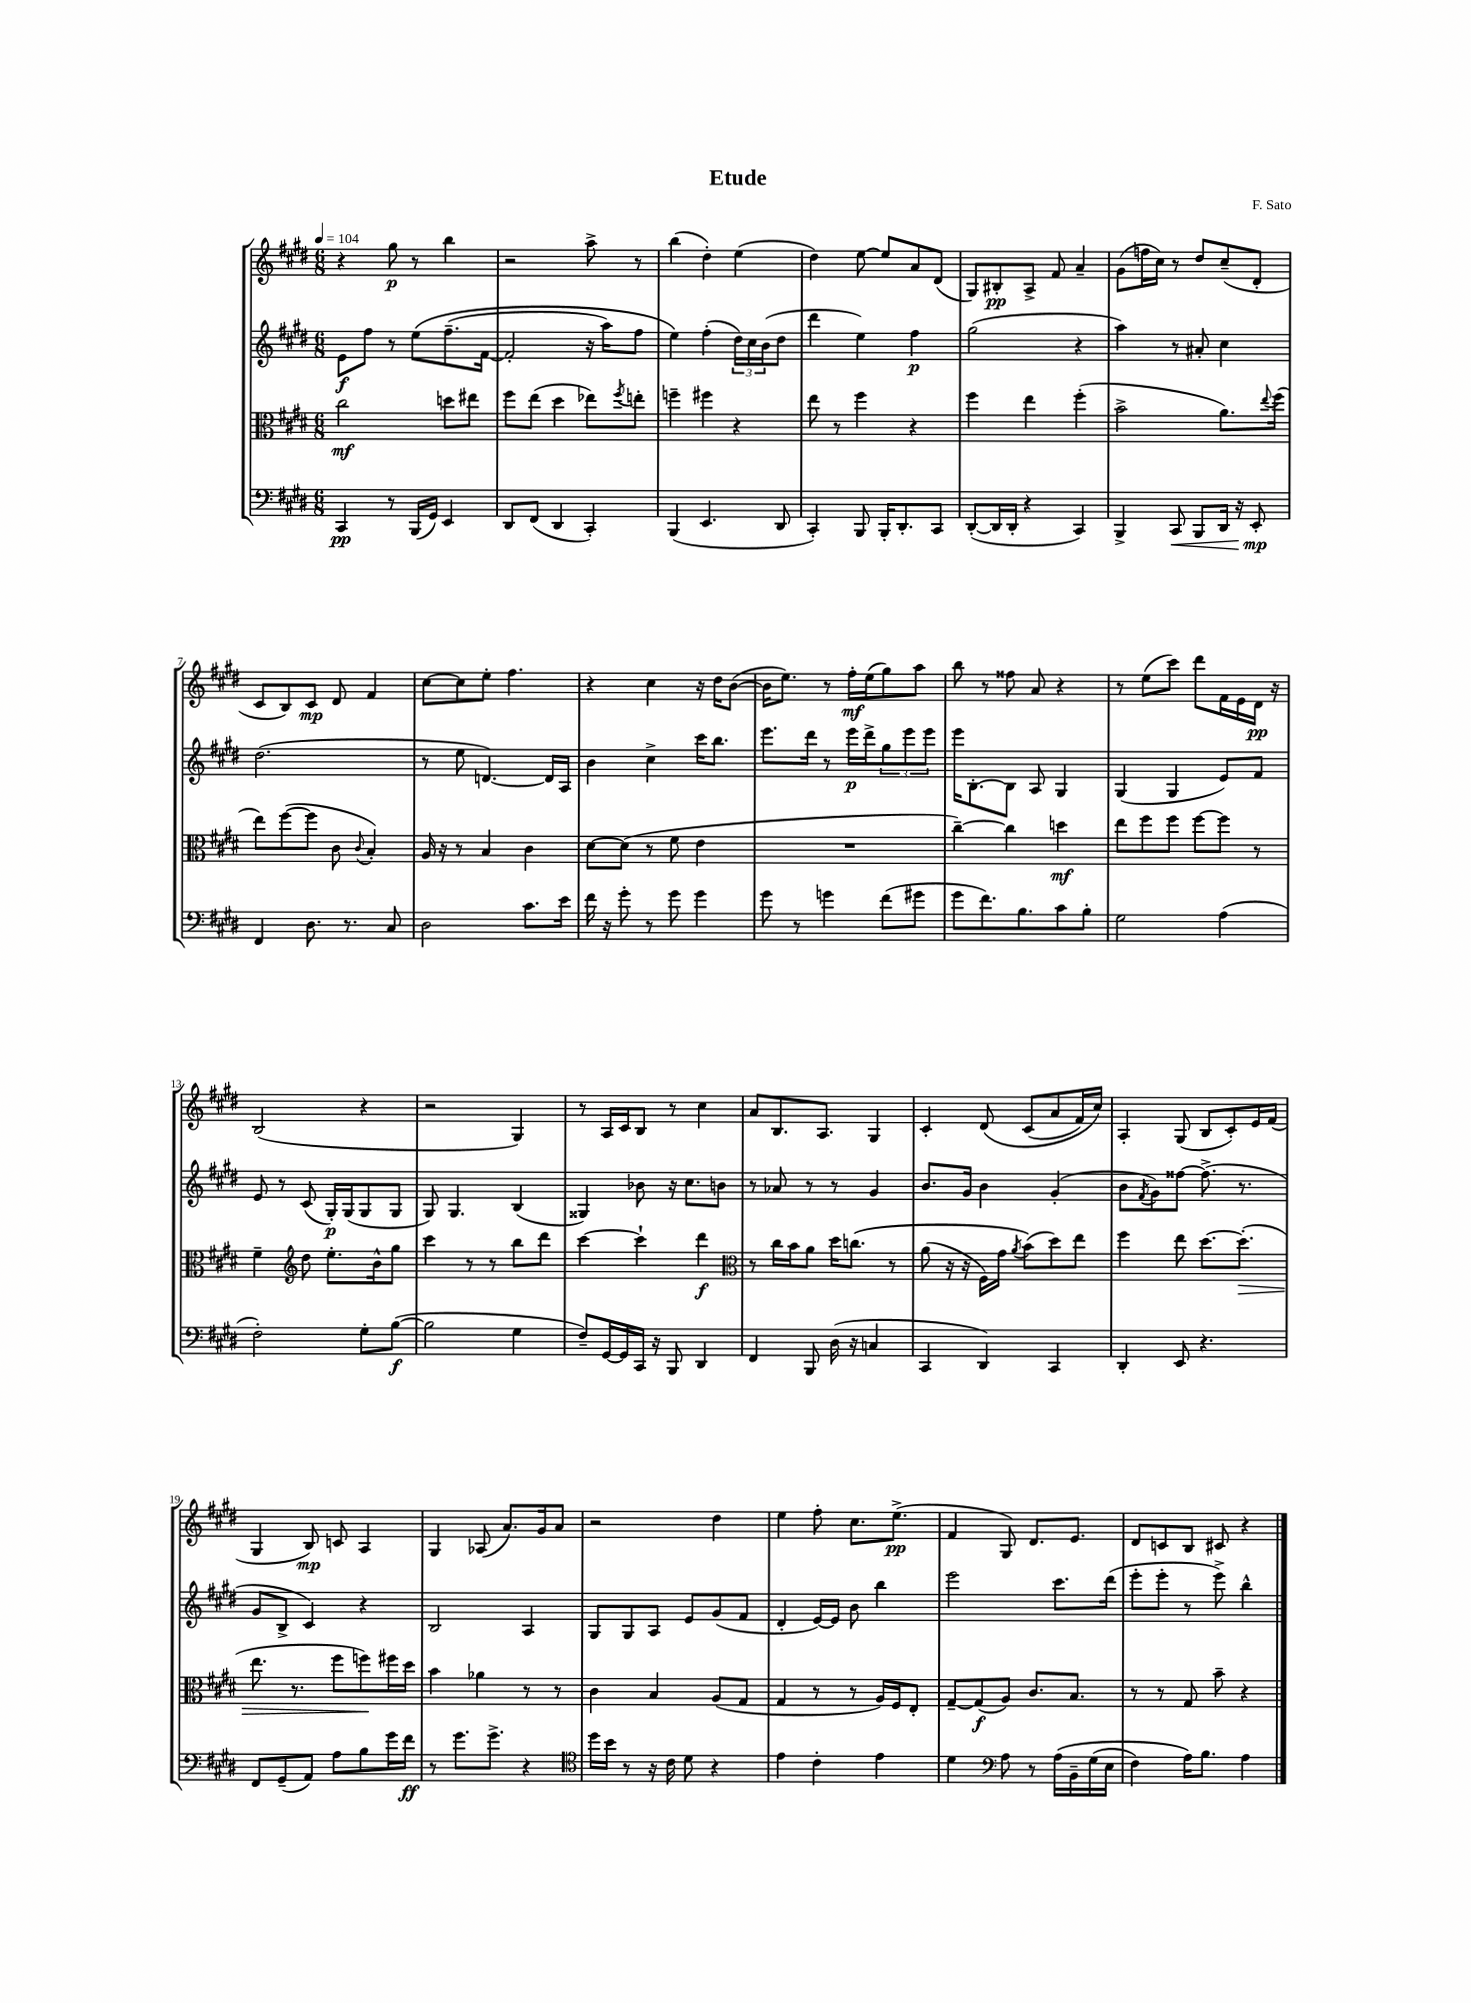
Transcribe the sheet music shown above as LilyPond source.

\header { title = "Etude" composer = "F. Sato" }
<<
\new StaffGroup <<
\new Staff = "s0" {
    \clef treble \key e \major \numericTimeSignature \time 6/8 \tempo 4 = 104
    r4 gis''8\p r8 b''4 |
    r2 a''8-> r8 |
    b''4( dis''4-.) e''4( |
    dis''4) e''8~ e''8 a'8 dis'8( |
    gis8) bis8-.\pp a8-> fis'8 a'4-- |
    gis'8( f''16 cis''16) r8 dis''8 cis''8--( dis'8-. |
    cis'8 b8) cis'8\mp dis'8 fis'4 |
    cis''8~ cis''8 e''8-. fis''4. |
    r4 cis''4 r16 dis''16 b'8~( |
    b'16 e''8.) r8 fis''16-.\mf e''16( gis''8) a''8 |
    b''8 r8 fisis''8 a'8 r4 |
    r8 e''8( cis'''8) dis'''8 fis'16 e'16 dis'16\pp r16 |
    b2( r4 |
    r2 gis4) |
    r8 a16 cis'16 b8 r8 cis''4 |
    a'8 b8. a8. gis4 |
    cis'4-. dis'8\( cis'8( a'8 fis'16) cis''16\) |
    a4-. gis8( b8 cis'8-.) e'16 fis'16( |
    gis4 b8\mp) c'8 a4 |
    gis4 aes8( a'8.) gis'16 a'8 |
    r2 dis''4 |
    e''4 fis''8-. cis''8. e''8.->\pp( |
    fis'4 gis8) dis'8. e'8. |
    dis'8 c'8 b8 cis'8 r4 \bar "|." |
}
\new Staff = "s1" {
    \clef treble \key e \major \numericTimeSignature \time 6/8
    e'8\f fis''8 r8 e''8\( fis''8.--( fis'16~ |
    fis'2-. r16 a''16) fis''8 |
    e''4\) fis''4-.( \tuplet 3/2 { dis''16) cis''16 b'16( } dis''8 |
    dis'''4 e''4) fis''4\p |
    gis''2( r4 |
    a''4) r8 ais'8-. cis''4 |
    dis''2.( |
    r8 e''8 d'4.~) d'16 a16 |
    b'4 cis''4-> cis'''16 b''8. |
    e'''8. dis'''16 r8 e'''16\p dis'''16-> \tuplet 3/2 { gis''8 e'''8 e'''8 } |
    e'''16 b8.~-. b8 a8 gis4 |
    gis4( gis4 e'8) fis'8 |
    e'8 r8 cis'8( gis16-.\p) gis16( gis8 gis8 |
    gis8) gis4. b4( |
    gisis4) bes'8 r16 cis''8. b'8 |
    r8 aes'8 r8 r8 gis'4 |
    b'8. gis'16 b'4 gis'4-.( |
    b'8 \acciaccatura { fis'8 } gis'8) fisis''8~ fisis''8.->( r8. |
    gis'8 b8-> cis'4) r4 |
    b2 a4 |
    gis8 gis8 a8 e'8 gis'8( fis'8 |
    dis'4-. e'16~) e'16 b'8 b''4 |
    e'''2 cis'''8. dis'''16( |
    e'''8-. e'''8-. r8 e'''8->) b''4-^ \bar "|." |
}
\new Staff = "s2" {
    \clef alto \key e \major \numericTimeSignature \time 6/8
    cis''2\mf d''8 eis''8 |
    fis''8 e''8( dis''4 ees''8) \acciaccatura { fis''8 } e''8-. |
    f''4-- fis''4 r4 |
    e''8 r8 fis''4 r4 |
    fis''4 e''4 fis''4-.( |
    b'2-> a'8.) \appoggiatura { e''8 } fis''16( |
    e''8) fis''8~( fis''8 cis'8 \appoggiatura { cis'8 } b4-.) |
    a16 r16 r8 b4 cis'4 |
    dis'8~ dis'8( r8 fis'8 e'4 |
    R2. |
    cis''4~--) cis''4 d''4\mf |
    e''8 fis''8 fis''8 fis''8~ fis''8 r8 |
    fis'4-- \clef treble dis''8 e''8.-. b'16-^ gis''8 |
    cis'''4 r8 r8 b''8 dis'''8 |
    cis'''4~ cis'''4-! dis'''4\f |
    \clef alto r8 cis''16 b'16 a'8 dis''16 c''8.\( r8 |
    a'8( r16 r16 fis16) gis'16 \acciaccatura { a'8 } b'8(\) dis''8) e''8 |
    fis''4 e''8 dis''8.~ dis''8.-.\>( |
    e''8. r8. fis''8 f''8\!) fis''16 dis''16 |
    b'4 aes'4 r8 r8 |
    cis'4 b4 a8( gis8 |
    gis4 r8 r8 a16) fis16 e8-. |
    gis8~-- gis8\f( a8) cis'8. b8. |
    r8 r8 gis8 b'8-- r4 \bar "|." |
}
\new Staff = "s3" {
    \clef bass \key e \major \numericTimeSignature \time 6/8
    cis,4\pp r8 b,,16( gis,16) e,4 |
    dis,8 fis,8( dis,4 cis,4-.) |
    b,,4( e,4. dis,8 |
    cis,4-.) b,,8 b,,16-. dis,8.-. cis,8 |
    dis,8~-.( dis,16 dis,16-. r4 cis,4) |
    b,,4-> cis,8\< b,,8 dis,16 r16 e,8-.\mp\! |
    fis,4 dis8. r8. cis8 |
    dis2 cis'8. e'16 |
    fis'16 r16 gis'8-. r8 gis'8 gis'4 |
    gis'8 r8 g'4 fis'8( gis'8 |
    gis'8 fis'8.) b8. cis'8 b8-. |
    gis2 a4( |
    fis2-.) gis8-. b8~\f( |
    b2 gis4 |
    fis8--) gis,16~ gis,16 cis,16 r16 b,,8 dis,4 |
    fis,4 b,,8 dis16( r16 c4 |
    cis,4 dis,4) cis,4 |
    dis,4-. e,8 r4. |
    fis,8 gis,8--( a,8) a8 b8 gis'16 fis'16\ff |
    r8 gis'8. gis'8.-> r4 |
    \clef tenor dis''16 b'16 r8 r16 cis'16 dis'8 r4 |
    e'4 cis'4-. e'4 |
    dis'4 \clef bass a8 r8 a16\( b,16-- gis16( e16 |
    fis4) a16\) b8. a4 \bar "|." |
}
>>
>>
